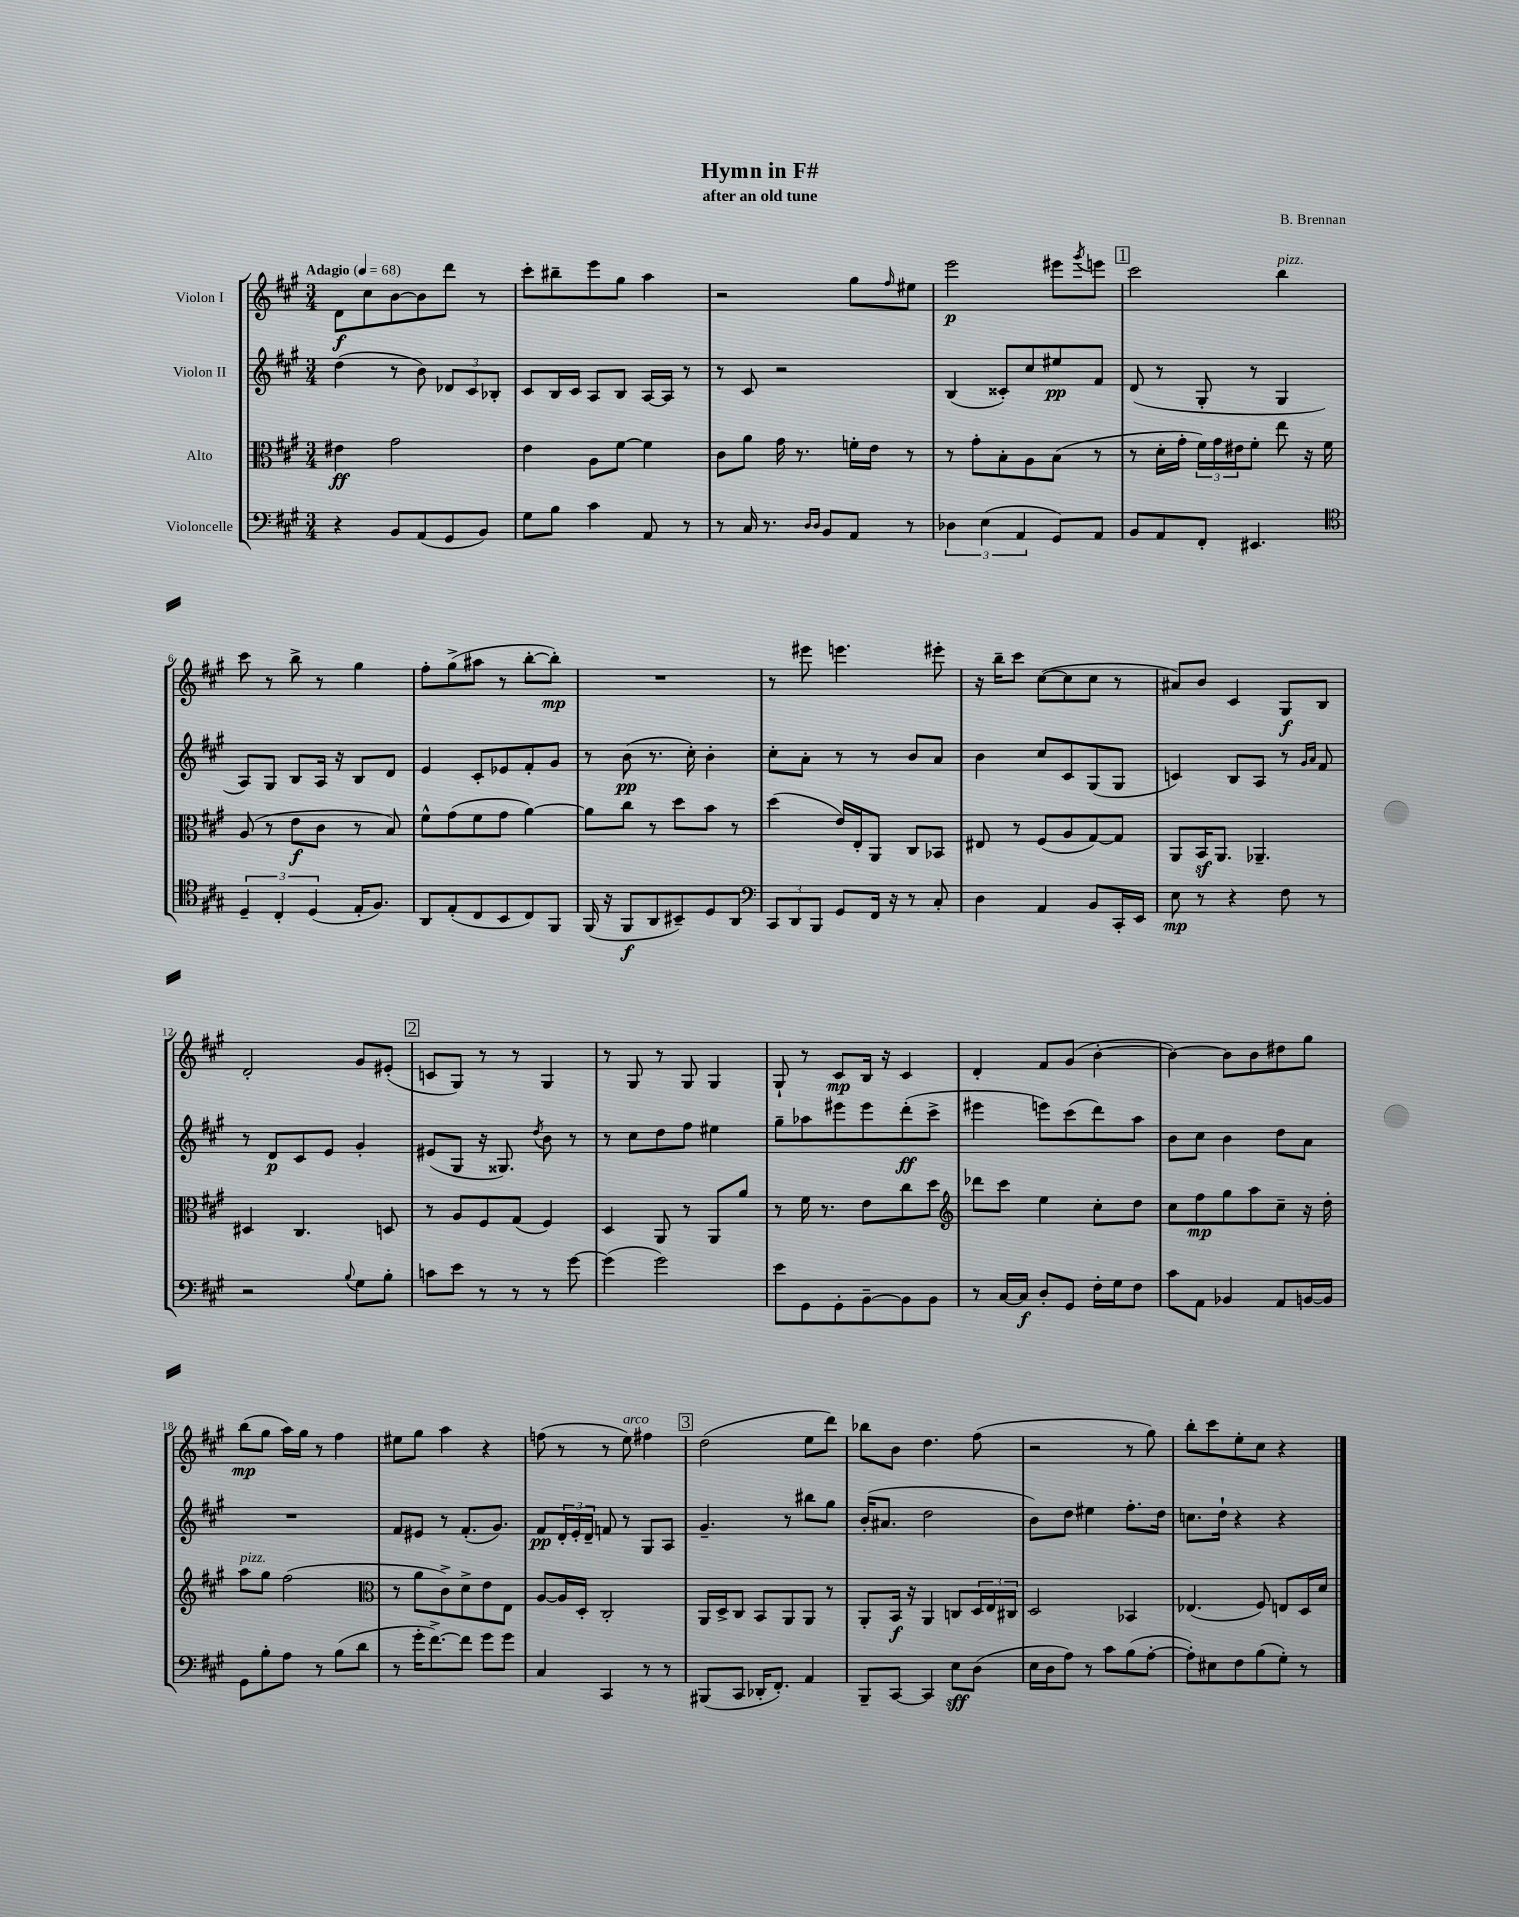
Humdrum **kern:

**kern	**kern	**kern	**kern
*staff4	*staff3	*staff2	*staff1
*clefF4	*clefC3	*clefG2	*clefG2
*k[f#c#g#]	*k[f#c#g#]	*k[f#c#g#]	*k[f#c#g#]
*M3/4	*M3/4	*M3/4	*M3/4
*MM68	*MM68	*MM68	*MM68
4r	4e#\	(4dd\	8d\L
.	.	.	8cc#\
8BB/L	2g#\	8r	[8b\
(8AA/	.	8b\)	8b\]
8GG#/	.	12d-/L	8ddd\J
.	.	12c#/	.
8BB/J)	.	.	8r
.	.	12B-'/J	.
=	=	=	=
8G#\L	4e\	8c#/L	8ccc#'\L
8B\J	.	16B/L	8bb#~\
.	.	16c#/JJ	.
4c#\	8A\L	8A/L	8eee\
.	[8f#\J	8B/J	8gg#\J
8AA/	4f#\]	[16A/LL	4aa\
.	.	16A/]JJ	.
8r	.	8r	.
=	=	=	=
8r	8c#\L	8r	2r
16C#/	8a\J	8c#/	.
8.r	.	.	.
.	16g#\	2r	.
.	8.r	.	.
16qqD/LL	.	.	.
16qqD/JJ	.	.	.
8BB/L	.	.	.
8AA/J	16f'\LL	.	8gg#\L
.	16e\JJ	.	.
.	.	.	16qqff#/
8r	8r	.	8ee#\J
=	=	=	=
6D-\	8r	(4B/	2eee\
.	8g#'\L	.	.
(6E\	.	.	.
.	8B'\	8c##'/L)	.
6AA/	.	.	.
.	8A\	8cc#/	.
8GG#/L)	(8B\J	8ee#/	8eee#\L
.	.	.	8qggg#/
8AA/J	8r	8f#/J	8eee\J
=	=	=	=
8BB/L	8r	(8d/	2ccc#\
8AA/	16d'\LL	8r	.
.	16g#'\JJ	.	.
8FF#'/J	24f#\LL)	8G#'/	.
.	24g#\	.	.
.	24e#\J	.	.
4.EE#/	8f#'\J	8r	.
.	8ee\	4G#/	4bb\
.	16r	.	.
.	16f#\	.	.
=	=	=	=
*clefC4	*	*	*
6D~/	(8A/	8A/L)	8ccc#\
.	8r	8G#/J	8r
6C#'/	.	.	.
.	8e\L	8B/L	8bb^\
(6D/	.	.	.
.	8c#\J	16A/Jk	8r
.	.	16r	.
16E'/LK	8r	8B/L	4gg#\
8.F#/J)	.	.	.
.	8B/)	8d/J	.
=	=	=	=
8AA/L	8f#^^\L	4e/	8ff#'\L
(8E'/	(8g#\	.	(8gg#^\
8C#/	8f#\	8c#'/L	8aa#\J
8BB/	8g#\J	8e-/	8r
8C#/)	[4a\)	8f#'/	[8bb'\L
8FF#/J	.	8g#/J	8bb'\]J)
=	=	=	=
(16FF#/	8a\]L	8r	2.r
16r	.	.	.
8FF#/L	8cc#\J	(8b\	.
8AA/	8r	8.r	.
8BB#~/)	8dd\L	.	.
.	.	16cc#'\)	.
8D/	8b\J	4b'\	.
8AA/J	8r	.	.
=	=	=	=
*clefF4	*	*	*
12CC#/L	(4dd\	8cc#'\L	8r
12DD/	.	.	.
.	.	8a'\J	8eee#\
12BBB/J	.	.	.
8GG#/L	16e/LL)	8r	4.eee\
.	16E'/J	.	.
16FF#/Jk	8AA/J	8r	.
16r	.	.	.
8r	8C#/L	8b/L	.
8C#'/	8BB-/J	8a/J	8eee#'\
=	=	=	=
4D\	8E#/	4b\	16r
.	.	.	16bb~\LK
.	8r	.	8ccc#\J
4AA/	(8F#/L	8cc#/L	([8cc#\L
.	8A/	8c#/	8cc#\]
8BB/L	[8G#/)	(8G#/	8cc#\J
16CC#'/L	8G#/]J	8G#/J	8r
16EE/JJ	.	.	.
=	=	=	=
8E\	8AA/L	4c/)	8a#/L)
8r	16BB/K	.	8b/J
.	8.AA/J	.	.
4r	.	8B/L	4c#/
.	4.AA-~/	8A/J	.
8F#\	.	8r	8G#/L
.	.	16qqg#/LL	.
.	.	16qqa/JJ	.
8r	.	8f#/	8B/J
=	=	=	=
2r	4D#/	8r	2d'/
.	.	8d/L	.
.	4.C#/	8c#/	.
.	.	8e/J	.
8qqB/	.	.	.
8G#\L	.	4g#'/	8g#/L
8B'\J	8D/	.	(8e#'/J
=	=	=	=
8c\L	8r	(8e#/L	8c/L
8e\J	8A/L	8G#/J	8G#/J)
8r	8F#/	16r	8r
.	.	8.G##/)	.
8r	(8G#/J	.	8r
.	.	8qdd/	.
8r	4F#/)	8b\	4G#/
[8g#\	.	8r	.
=	=	=	=
(4g#\]	4D/	8r	8r
.	.	8cc#\L	8G#/
2g#\)	8AA/	8dd\	8r
.	8r	8ff#\J	8G#/
.	8AA/L	4ee#\	4G#/
.	8a/J	.	.
=	=	=	=
8e\L	8r	8gg#~\L	8G#`/
8GG#\	16f#\	8aa-\	8r
.	8.r	.	.
8GG#'\	.	8eee#\	8c#/L
[8BB~\	8e\L	8eee#\	16B/Jk
.	.	.	16r
8BB\]	8cc#\	(8ddd'\	4c#/
8BB\J	8dd\J	8ccc#^\J	.
=	=	=	=
*	*clefG2	*	*
8r	8ddd-\L	4eee#\	4d'/
[16C#/LL	8ccc#\J	.	.
16C#/]JJ	.	.	.
8D'/L	4ee\	8eee\L)	8f#/L
8GG#/J	.	(8ccc#\	(8g#/J
16F#'\LL	8cc#'\L	8ddd\)	[4b'\
16G#\J	.	.	.
8F#\J	8dd\J	8aa\J	.
=	=	=	=
8c#\L	8cc#\L	8b\L	4b\_)
8AA\J	8ff#\	8cc#\J	.
4BB-/	8gg#\	4b\	8b\]L
.	8aa\	.	8b\
8AA/L	8cc#~\J	8dd\L	8dd#\
[16BB/L	16r	8a\J	8gg#\J
16BB/]JJ	16dd'\	.	.
=	=	=	=
8GG#\L	8aa\L	2.r	(8bb\L
8B'\	8gg#\J	.	8gg#\J
8A\J	(2ff#\	.	16aa\LL)
.	.	.	16gg#\JJ
8r	.	.	8r
(8B\L	.	.	4ff#\
8d\J	.	.	.
=	=	=	=
*	*clefC3	*	*
8r	8r	8f#/L	8ee#\L
16g#'\LK	8a\L	8e#/J	8gg#\J
[8.f#^\)	.	.	.
.	8c#^\)	8r	4aa\
8f#\]J	8d^\	(8.f#'/L	.
8g#\L	8e\	.	4r
.	.	8.g#/J)	.
8g#\J	8E\J	.	.
=	=	=	=
4C#/	[8A/L	8f#/L	(8ff\
.	16A/]L	24d'/L	8r
.	.	24e'/	.
.	16D'/JJ	.	.
.	.	24d~/JJ	.
4CC#/	2C#'/	8f/	8r
.	.	8r	8ee\)
8r	.	8G#/L	4ff#\
8r	.	8A/J	.
=	=	=	=
(8BBB#/L	16AA/LL	4.g#~/	(2dd\
.	16D^/J	.	.
8CC#/J	8C#/J	.	.
16DD-'/LK	8BB/L	.	.
8.FF#'/J)	.	.	.
.	8AA/	8r	.
4AA/	8AA/J	8bb#\L	8ee\L
.	8r	8gg#\J	8ddd\J)
=	=	=	=
8BBB~/L	8AA'/L	(16b'/LK	8bb-\L
.	.	8.a#/J	.
[8CC#/J	16BB/Jk	.	8b\J
.	16r	.	.
4CC#/]	4AA/	2dd\	4.dd\
8E\L	8C/L	.	.
(8D\J	24D/L	.	(8ff#\
.	24E/	.	.
.	24C#/JJ	.	.
=	=	=	=
16E\LL	2D/	8b\L)	2r
16D\J	.	.	.
8A\J)	.	8dd\J	.
8r	.	4ee#\	.
8c#\L	.	.	.
(8B\	4BB-/	8.ff#'\L	8r
[8A'\J	.	.	8gg#\)
.	.	16dd\Jk	.
=	=	=	=
8A'\]L)	(4.E-/	8.cc\L	8bb'\L
8E#\	.	.	8ccc#\
.	.	16dd`\Jk	.
8F#\	.	4r	8ee'\
(8B\	8F#/)	.	8cc#\J
8G#'\J)	8E/L	4r	4r
8r	16D/L	.	.
.	16d/JJ	.	.
==	==	==	==
*-	*-	*-	*-
